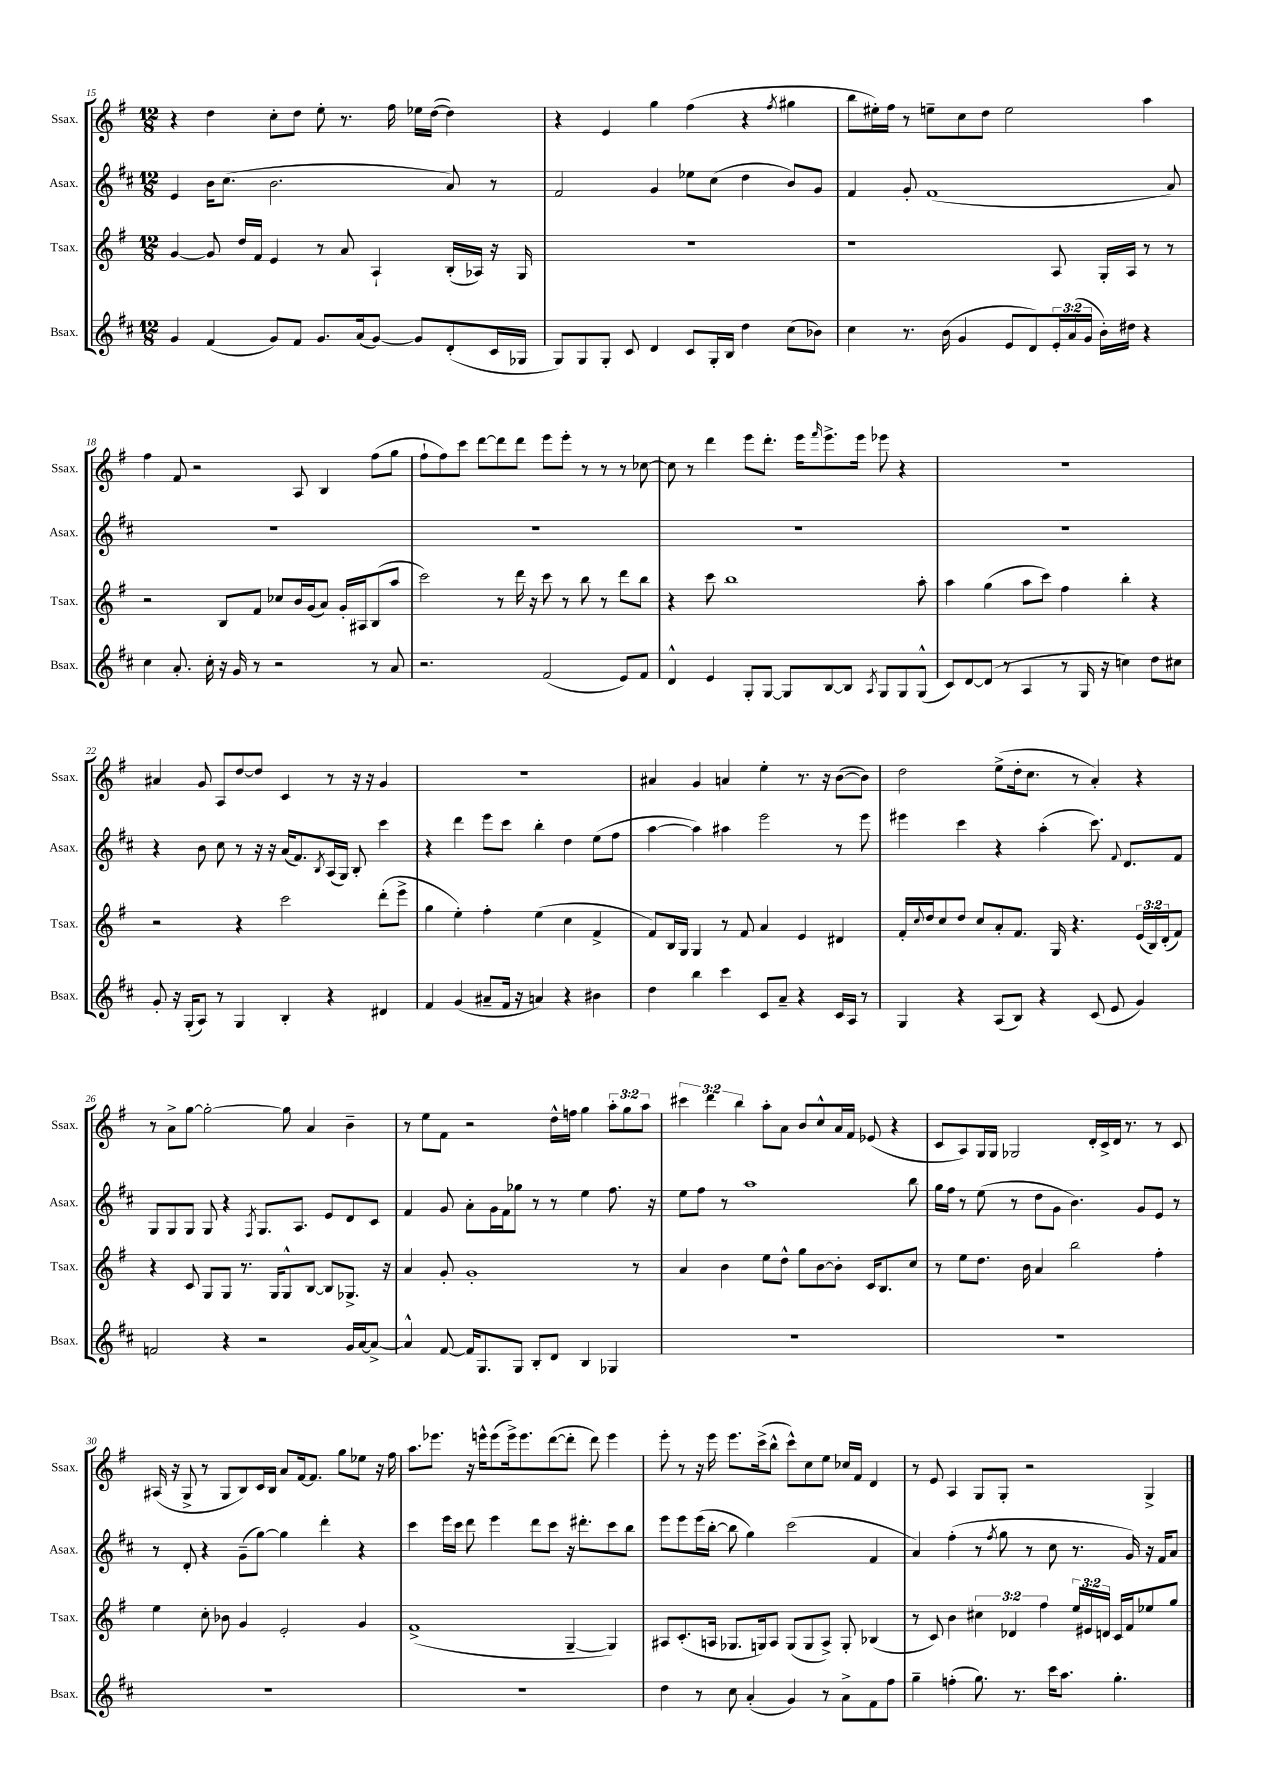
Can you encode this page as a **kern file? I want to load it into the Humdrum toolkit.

**kern	**kern	**kern	**kern
*part4	*part3	*part2	*part1
*staff4	*staff3	*staff2	*staff1
*I"Bsax.	*I"Tsax.	*I"Asax.	*I"Ssax.
*I'Bsax.	*I'Tsax.	*I'Asax.	*I'Ssax.
*clefG2	*clefG2	*clefG2	*clefG2
*k[f#c#]	*k[f#]	*k[f#c#]	*k[f#]
*M12/8	*M12/8	*M12/8	*M12/8
=15	=15	=15	=15
4g/	[4g/	4e/	4r
(4f#/	8g/]	16b\KL	4dd\
.	.	(8.cc#\J	.
.	16dd/LL	.	.
.	16f#/JJ	.	.
8g/L)	4e/	2.b\	8cc'\L
8f#/J	.	.	8dd\J
8.g/L	8r	.	8ee'\
.	8a/	.	8.r
(16a/k	.	.	.
[8g/J)	4A`/	.	.
.	.	.	16ff#\
8g/L]	.	.	16ee-X\LL
.	.	.	([16dd\JJ
(8d'/	(16B'/LL	8a/)	4dd\])
.	16A-X/JJ)	.	.
16c#/L	16r	8r	.
16G-X/JJ	16G/	.	.
=16	=16	=16	=16
8G/L)	1.r	2f#/	4r
8G/	.	.	.
8G'/J	.	.	4e/
8c#/	.	.	.
4d/	.	4g/	4gg\
8c#/L	.	8ee-X\L	(4ff#\
16G'/L	.	(8cc#\J	.
16B/JJ	.	.	.
4dd\	.	4dd\	4r
.	.	.	8qff#/
(8cc#\L	.	8b/L)	4gg#X\
8b-X\J)	.	8g/J	.
=17	=17	=17	=17
4cc#\	1r	4f#/	8bb\L
.	.	.	16ee#X'\L)
.	.	.	16ff#\JJ
8.r	.	8g'/	8r
.	.	(1f#	8een~\L
(16b\	.	.	.
4g/	.	.	8cc\
.	.	.	8dd\J
8e/L	.	.	2ee\
8d/)	.	.	.
24e'/L	8A/	.	.
(24a/	.	.	.
24g/JJ	.	.	.
16b'\LL)	16G'/LL	.	.
16dd#X\JJ	16A/JJ	.	.
4r	8r	.	4aa\
.	8r	8a/)	.
!!LO:LB:g=z
=18	=18	=18	=18
4cc#\	2r	1.r	4ff#\
8.a'/	.	.	8f#/
.	.	.	2r
16cc#'\	.	.	.
16r	8B/L	.	.
16g/	.	.	.
8r	8f#/J	.	.
2r	8cc-X/L	.	.
.	16b/L	.	8A/
.	(16g/J	.	.
.	8a/J)	.	4B/
.	16g'/LL	.	.
.	16A#X/J	.	.
8r	(8B/	.	(8ff#\L
8a/	8aa/J	.	8gg\J
=19	=19	=19	=19
2.r	2ccc\)	1.r	8ff#`\L
.	.	.	8ff#\)
.	.	.	8ccc\J
.	.	.	[8ddd\L
.	8r	.	8ddd\]
.	16ddd\	.	8ddd\J
.	16r	.	.
(2f#/	8ccc\	.	8eee\L
.	8r	.	8eee'\J
.	8bb\	.	8r
.	8r	.	8r
8e/L)	8ddd\L	.	8r
8f#/J	8bb\J	.	[8cc-X\
=20	=20	=20	=20
4d^^/	4r	1.r	8cc-\]
.	.	.	8r
4e/	8ccc\	.	4ddd\
.	1bb	.	.
8G'/L	.	.	8eee\L
[8G/J	.	.	8.ddd'\J
8G/L]	.	.	.
.	.	.	16eee\KL
.	.	.	16qqfff#/
[8B/	.	.	8.eee^\
8B/J]	.	.	.
.	.	.	16eee\Jk
8qA/	.	.	.
8G/L	.	.	8eee-X\
8G/	.	.	4r
(8G^^/J	8aa'\	.	.
=21	=21	=21	=21
8c#/L)	4aa\	1.r	1.r
[8d/	.	.	.
(8d/J]	(4gg\	.	.
8r	.	.	.
4A/	8aa\L	.	.
.	8ccc\J)	.	.
8r	4ff#\	.	.
16G/	.	.	.
16r	.	.	.
4ccn\)	4bb'\	.	.
8dd\L	4r	.	.
8cc#X\J	.	.	.
!!LO:LB:g=z
=22	=22	=22	=22
8g'/	2r	4r	4a#X/
16r	.	.	.
(16G'/KL	.	.	.
8A/J)	.	8b\	8g/
8r	.	8cc#\	8A/L
4G/	4r	8r	[8dd/
.	.	16r	8dd/J]
.	.	16r	.
4B'/	2ccc\	(16a/KL	4c/
.	.	8.f#/)	.
.	.	8qB/	.
4r	.	(16A/L	8r
.	.	16G/JJ)	.
.	.	8B'/	16r
.	.	.	16r
4d#X/	(8ddd'\L	4ccc#\	4g/
.	8eee^\J	.	.
=23	=23	=23	=23
4f#/	4gg\	4r	1.r
(4g/	4ee'\)	4ddd\	.
8a#X~/L	4ff#'\	8eee\L	.
16f#/Jk	.	8ccc#\J	.
16r	.	.	.
4an/)	(4ee\	4bb'\	.
4r	4cc\	4dd\	.
4b#X\	4f#^/	(8ee\L	.
.	.	8ff#\J	.
=24	=24	=24	=24
4dd\	8f#/L)	[4aa\	4a#X/
.	16B/L	.	.
.	16G/JJ	.	.
4bb\	4G/	4aa\])	4g/
4ccc#\	8r	4aa#X\	4an/
.	8f#/	.	.
8c#/L	4a/	2eee\	4ee'\
8a~/J	.	.	.
4r	4e/	.	8.r
.	.	.	16r
16c#/LL	4d#X/	8r	([8b\L
16A/JJ	.	.	.
8r	.	8eee\	8b\J])
=25	=25	=25	=25
4G/	16f#'/LL	4eee#X\	2dd\
.	8qqcc/	.	.
.	16dd/J	.	.
.	8cc/	.	.
4r	8dd/J	4ccc#\	.
.	8cc/L	.	.
(8A/L	8a'/	4r	(8ee^\L
8B/J)	8.f#/J	.	16dd'\k
.	.	.	8.cc\J
4r	.	(4aa'\	.
.	16G/	.	.
.	4.r	.	8r
(8c#/	.	8.ccc#\)	4a'/)
8e/	.	.	.
.	.	8qqf#/	.
.	.	8.d/L	.
4g/)	(24e/LL	.	4r
.	24B/)	.	.
.	(24d'/J	.	.
.	8f#/J)	8f#/J	.
!!LO:LB:g=z
=26	=26	=26	=26
2fn/	4r	8G/L	8r
.	.	8G/	8a^\L
.	8c/	8G/J	[8gg\J
.	8G/L	8G/	2gg'\_
4r	8G/J	4r	.
.	8.r	.	.
.	.	8qF#/	.
2r	.	8.G/L	.
.	16G/KL	.	.
.	8G^^/	.	8gg\]
.	.	8.A/J	.
.	[8B/J	.	4a/
.	8B/L]	8e/L	.
16g/LL	8.G-X^/J	8d/	4b~\
[16a/J	.	.	.
8a^/J_	.	8c#/J	.
.	16r	.	.
=27	=27	=27	=27
4a^^/]	4a/	4f#/	8r
.	.	.	8ee\L
[8f#/	8g'/	8g/	8f#\J
16f#/KL]	1g'	8a'\L	2r
8.G/	.	.	.
.	.	16g\L	.
.	.	16f#\J	.
8G/J	.	8gg-X\J	.
8B'/L	.	8r	.
8d/J	.	8r	16dd^^\LL
.	.	.	16ffn\JJ
4B/	.	4ee\	4gg\
4G-X/	.	8.ff#\	12aa'\L
.	.	.	12gg\
.	8r	.	.
.	.	.	12aa\J
.	.	16r	.
=28	=28	=28	=28
1.r	4a/	8ee\L	6ccc#X\
.	.	8ff#\J	.
.	.	.	6ddd\
.	4b\	8r	.
.	.	.	6bb\
.	.	1aa	.
.	8ee\L	.	8aa'\L
.	8dd^^\J	.	8a\J
.	8gg\L	.	8b/L
.	[8b\	.	8cc^^/
.	8b'\J]	.	16a/L
.	.	.	16f#/JJ
.	16c/KL	.	(8e-X/
.	8.B/	.	.
.	.	.	4r
.	8cc/J	8bb\	.
=29	=29	=29	=29
1.r	8r	16gg\LL	8c/L
.	.	16ff#\JJ	.
.	8ee\L	8r	8A/)
.	8.dd\J	(8ee\	16G/L
.	.	.	16G/JJ
.	.	8r	2G-X/
.	16b\	.	.
.	4a/	8dd\L	.
.	.	8g\J	.
.	2bb\	4.b\)	.
.	.	.	16d'/LL
.	.	.	16c^/
.	.	.	16d/JJ
.	.	.	8.r
.	.	8g/L	.
.	4ff#'\	8e/J	8r
.	.	8r	8c/
!!LO:LB:g=z
=30	=30	=30	=30
1.r	4ee\	8r	(16A#X/
.	.	.	16r
.	.	8d'/	8G^/
.	8cc'\	4r	8r
.	8b-X\	.	8G/L
.	4g/	(8g~\L	8B/)
.	.	[8gg\J)	16c/L
.	.	.	16B/JJ
.	2e'/	4gg\]	8a/L
.	.	.	[16f#/k
.	.	.	8.f#/J]
.	.	4ddd'\	.
.	.	.	8gg\L
.	4g/	4r	8ee-X\J
.	.	.	16r
.	.	.	16ff#\
=31	=31	=31	=31
1.r	(1f#^	4ccc#\	8.aa\L
.	.	.	8.eee-X\J
.	.	16eee\LL	.
.	.	16ccc#\JJ	.
.	.	8ddd\	16r
.	.	.	16eeen^^\KL
.	.	4eee\	(8eee\
.	.	.	16eee^\k)
.	.	.	8.eee\
.	.	8ddd\L	.
.	.	8ccc#\J	([8ddd\
.	[4G~/	16r	8ddd'\J]
.	.	8.ddd#X'\L	.
.	.	.	8ddd\)
.	4G/])	8ccc#\	4eee\
.	.	8bb\J	.
=32	=32	=32	=32
4dd\	8A#X/L	8eee\L	8eee'\
.	(8.c'/	8eee\	8r
8r	.	(16eee\L	16r
.	16An/Jk	[16bb'\JJ	16eee\
8cc#\	8.G-X/L	8bb\]	8.eee\L
(4a'/	.	4gg\)	.
.	16Gn/k)	.	(16ccc^\k
.	8A/J	.	8bb^^\J
4g/)	(8G/L	(2ccc#\	8ccc^^\L)
.	8G/	.	8cc\
8r	8A^/J)	.	8ee\J
8a^\L	8G'/	.	16cc-X/LL
.	.	.	16f#/JJ
8f#\	(4B-X/	4f#/	4d/
8ff#\J	.	.	.
=33	=33	=33	=33
4gg~\	8r	4a/)	8r
.	8c/)	.	8e/
(4ffn'\	4b\	(4ff#'\	4A/
8.gg\)	6cc#X\	8r	8G/L
.	.	8qff#/	.
.	.	8gg\	8G'/J
.	6d-X/	.	.
8.r	.	.	.
.	.	8r	2r
.	6ff#\	.	.
16ccc#\KL	.	8cc#\	.
8.aa\J	.	.	.
.	24ee/LL	8.r	.
.	24e#X/	.	.
.	24dn/JJ	.	.
4.gg'\	16c/LL	.	.
.	16f#/J	16g/)	.
.	8ee-X/	16r	4G^/
.	.	16f#/KL	.
.	8gg/J	8a/J	.
==	==	==	==
*-	*-	*-	*-
